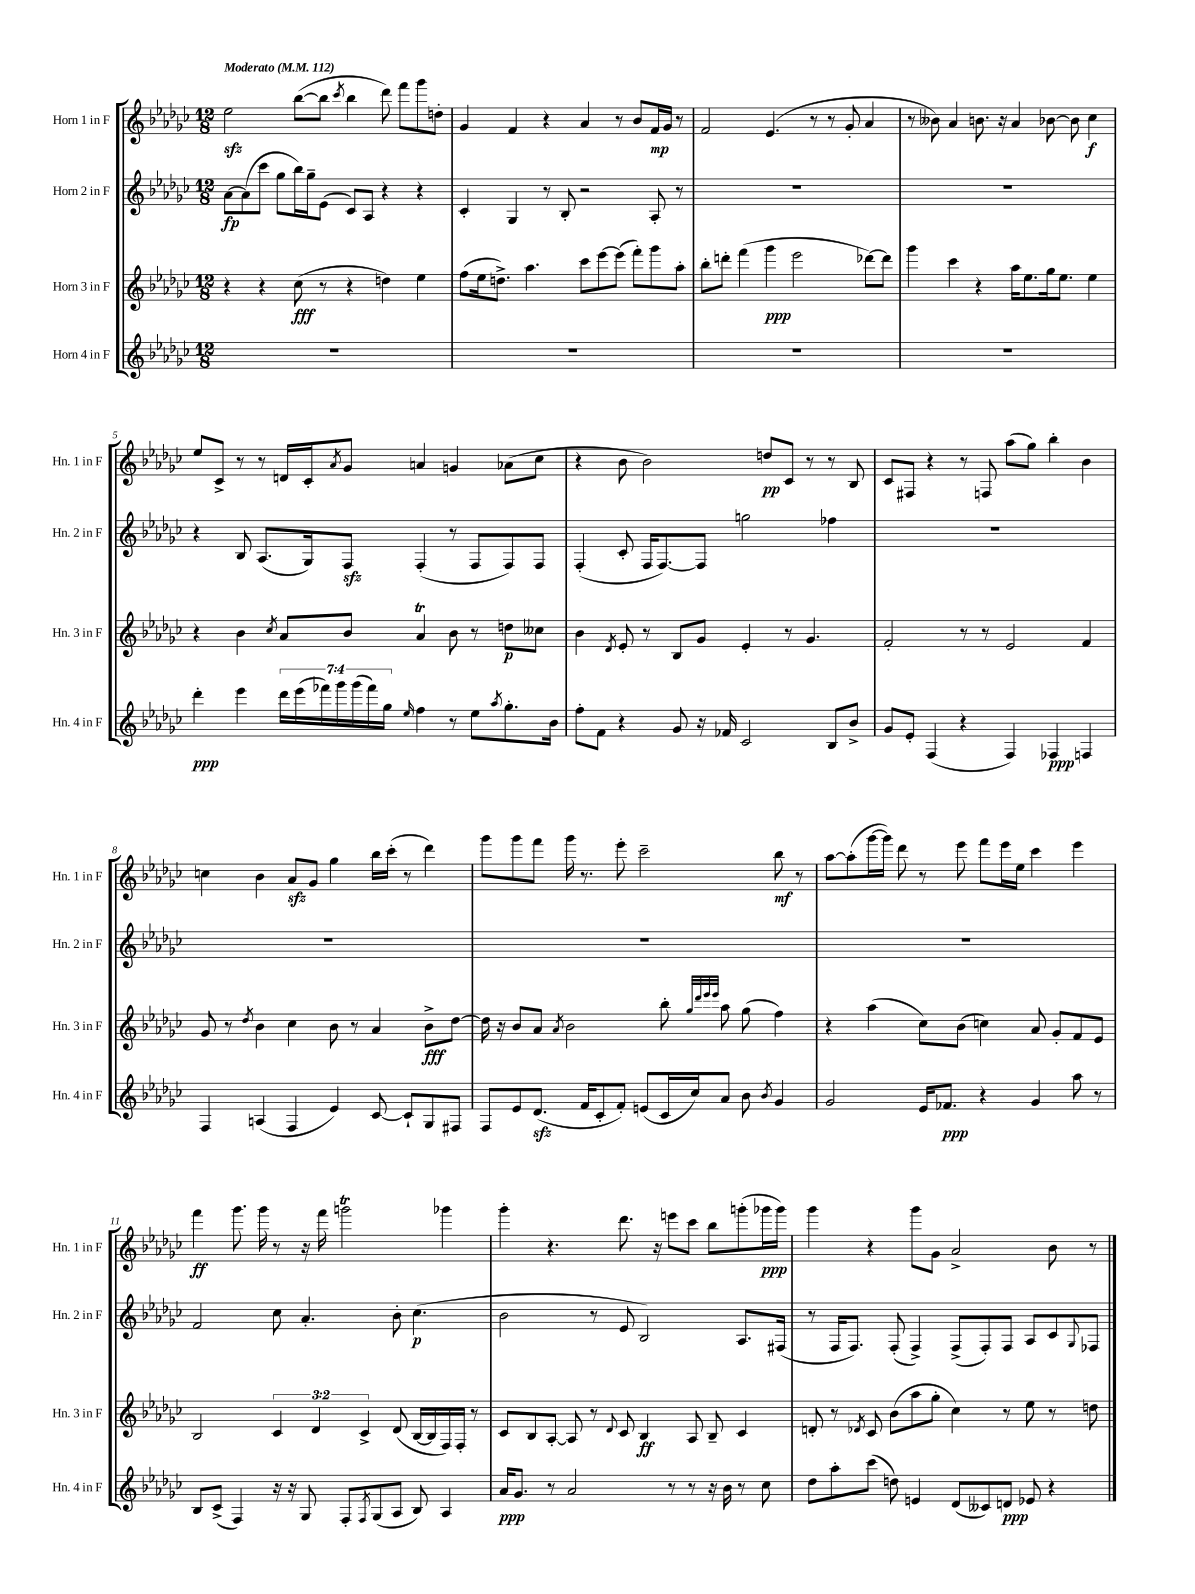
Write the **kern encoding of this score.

**kern	**dynam	**kern	**dynam	**kern	**dynam	**kern	**dynam
*part4	*part4	*part3	*part3	*part2	*part2	*part1	*part1
*staff4	*staff4	*staff3	*staff3	*staff2	*staff2	*staff1	*staff1
*I"Horn 4 in F	*	*I"Horn 3 in F	*	*I"Horn 2 in F	*	*I"Horn 1 in F	*
*I'Hn. 4 in F	*	*I'Hn. 3 in F	*	*I'Hn. 2 in F	*	*I'Hn. 1 in F	*
*clefG2	*	*clefG2	*	*clefG2	*	*clefG2	*
*k[b-e-a-d-g-c-]	*	*k[b-e-a-d-g-c-]	*	*k[b-e-a-d-g-c-]	*	*k[b-e-a-d-g-c-]	*
*M12/8	*	*M12/8	*	*M12/8	*	*M12/8	*
*MM112	*	*MM112	*	*MM112	*	*MM112	*
=1	=1	=1	=1	=1	=1	=1	=1
!	!	!	!	!	!	!LO:TX:a:B:t=Moderato	!
1.r	.	4r	.	[8a-\L	fp	2ee-zz\	.
.	.	.	.	(8a-\]	.	.	.
.	.	4r	.	8ccc-\J	.	.	.
.	.	.	.	8gg-\L	.	.	.
.	.	(8cc-\	fff	16bb-\L)	.	([8bb-\L	.
.	.	.	.	16gg-~\J	.	.	.
.	.	8r	.	(8e-\J	.	8bb-\J]	.
.	.	.	.	.	.	8qccc-/	.
.	.	4r	.	8c-/L)	.	4bb-\	.
.	.	.	.	8A-/J	.	.	.
.	.	4ddn\)	.	4r	.	8ddd-\)	.
.	.	.	.	.	.	8fff\L	.
.	.	4ee-\	.	4r	.	8ggg-\	.
.	.	.	.	.	.	8ddn'\J	.
=2	=2	=2	=2	=2	=2	=2	=2
1.r	.	(8ff\L	.	4c-'/	.	4g-/	.
.	.	16ee-\k	.	.	.	.	.
.	.	8.ddn^\J)	.	.	.	.	.
.	.	.	.	4G-/	.	4f/	.
.	.	4.aa-\	.	.	.	.	.
.	.	.	.	8r	.	4r	.
.	.	.	.	8B-'/	.	.	.
.	.	8ccc-\L	.	2r	.	4a-/	.
.	.	[8eee-\	.	.	.	.	.
.	.	(8eee-\J]	.	.	.	8r	.
.	.	8fff'\L)	.	.	.	8b-/L	.
.	.	8ggg-\	.	8A-'/	.	16f/L	mp
.	.	.	.	.	.	16g-/JJ	.
.	.	8aa-'\J	.	8r	.	8r	.
=3	=3	=3	=3	=3	=3	=3	=3
1.r	.	8bb-'\L	.	1.r	.	2f/	.
.	.	8dddn'\J	.	.	.	.	.
.	.	(4fff\	.	.	.	.	.
.	.	4ggg-\	ppp	.	.	(4.e-/	.
.	.	2eee-\	.	.	.	.	.
.	.	.	.	.	.	8r	.
.	.	.	.	.	.	8r	.
.	.	.	.	.	.	8g-'/	.
.	.	[8ddd-X\L)	.	.	.	4a-/	.
.	.	8ddd-\J]	.	.	.	.	.
=4	=4	=4	=4	=4	=4	=4	=4
1.r	.	4ggg-\	.	1.r	.	8r	.
.	.	.	.	.	.	8b--X\)	.
.	.	4ccc-\	.	.	.	4a-/	.
.	.	4r	.	.	.	8.bn\	.
.	.	.	.	.	.	16r	.
.	.	16aa-\KL	.	.	.	4a-/	.
.	.	8.ee-\	.	.	.	.	.
.	.	16gg-\k	.	.	.	[8b-X\	.
.	.	8.ee-\J	.	.	.	.	.
.	.	.	.	.	.	8b-\]	.
.	.	4ee-\	.	.	.	4cc-\	f
!!LO:LB:g=z
=5	=5	=5	=5	=5	=5	=5	=5
4ddd-'\	ppp	4r	.	4r	.	8ee-/L	.
.	.	.	.	.	.	8c-^/J	.
4eee-\	.	4b-\	.	8B-/	.	8r	.
.	.	.	.	(8.A-/L	.	8r	.
.	.	8qcc-/	.	.	.	.	.
28ddd-\LL	.	8a-/L	.	.	.	16dn/LL	.
(28eee-\	.	.	.	.	.	.	.
.	.	.	.	16G-/k)	.	16c-'/J	.
28fff-X\)	.	.	.	.	.	.	.
28ggg-\	.	.	.	.	.	.	.
.	.	.	.	.	.	8qa-/	.
.	.	8b-/J	.	8Fzz/J	.	8g-/J	.
(28ggg-\	.	.	.	.	.	.	.
28fff-\)	.	.	.	.	.	.	.
28gg-\JJ	.	.	.	.	.	.	.
16qqee-/	.	.	.	.	.	.	.
4ff\	.	4a-T/	.	(4F'/	.	4an/	.
8r	.	8b-\	.	8r	.	4gn/	.
8ee-\L	.	8r	.	8F/L	.	.	.
8qaa-/	.	.	.	.	.	.	.
8.gg-'\	.	8ddn\L	p	8F/)	.	(8a-X\L	.
.	.	8cc--X\J	.	8F/J	.	8cc-\J	.
16b-\Jk	.	.	.	.	.	.	.
=6	=6	=6	=6	=6	=6	=6	=6
8ff'\L	.	4b-\	.	(4F'/	.	4r	.
8f\J	.	.	.	.	.	.	.
.	.	8qd-/	.	.	.	.	.
4r	.	8e-'/	.	8c-'/	.	8b-\	.
.	.	8r	.	16F/KL	.	2b-\)	.
.	.	.	.	[8.F/)	.	.	.
8g-/	.	8B-/L	.	.	.	.	.
16r	.	8g-/J	.	8F/J]	.	.	.
16f-X/	.	.	.	.	.	.	.
2c-/	.	4e-'/	.	2ggn\	.	.	.
.	.	.	.	.	.	8ddn/L	pp
.	.	8r	.	.	.	8c-/J	.
.	.	4.g-/	.	.	.	8r	.
8B-/L	.	.	.	4ff-X\	.	8r	.
8b-^/J	.	.	.	.	.	8B-/	.
=7	=7	=7	=7	=7	=7	=7	=7
8g-/L	.	2f'/	.	1.r	.	8c-/L	.
8e-'/J	.	.	.	.	.	8F#X/J	.
(4F/	.	.	.	.	.	4r	.
4r	.	8r	.	.	.	8r	.
.	.	8r	.	.	.	8Fn/	.
4F/)	.	2e-/	.	.	.	(8aa-\L	.
.	.	.	.	.	.	8gg-\J)	.
4F-X/	ppp	.	.	.	.	4bb-'\	.
4Fn/	.	4f/	.	.	.	4b-\	.
!!LO:LB:g=z
=8	=8	=8	=8	=8	=8	=8	=8
4F/	.	8g-/	.	1.r	.	4ccn\	.
.	.	8r	.	.	.	.	.
.	.	8qdd-/	.	.	.	.	.
(4An/	.	4b-\	.	.	.	4b-\	.
4F/	.	4cc-\	.	.	.	8a-zz/L	.
.	.	.	.	.	.	8g-/J	.
4e-/)	.	8b-\	.	.	.	4gg-\	.
.	.	8r	.	.	.	.	.
[8c-/	.	4a-/	.	.	.	16bb-\LL	.
.	.	.	.	.	.	(16ccc-'\JJ	.
8c-`/L]	.	.	.	.	.	8r	.
8G-/	.	8b-^\L	fff	.	.	4ddd-\)	.
8F#X/J	.	[8dd-\J	.	.	.	.	.
=9	=9	=9	=9	=9	=9	=9	=9
8F/L	.	16dd-\]	.	1.r	.	8ggg-\L	.
.	.	16r	.	.	.	.	.
8e-/	.	8b-/L	.	.	.	8ggg-\	.
(8.d-zz/J	.	8a-/J	.	.	.	8fff\J	.
.	.	8qa-/	.	.	.	.	.
.	.	2b-\	.	.	.	16ggg-\	.
16f/KL	.	.	.	.	.	8.r	.
8c-'/	.	.	.	.	.	.	.
8f'/J)	.	.	.	.	.	8eee-'\	.
(8en/L	.	.	.	.	.	2ccc-~\	.
16c-/L	.	8bb-'\	.	.	.	.	.
16cc-/J)	.	.	.	.	.	.	.
.	.	32qqgg-/LLL	.	.	.	.	.
.	.	32qqddd-/	.	.	.	.	.
.	.	32qqeee-/	.	.	.	.	.
.	.	32qqeee-/JJJ	.	.	.	.	.
8a-/J	.	8aa-\	.	.	.	.	.
8b-\	.	(8gg-\	.	.	.	.	.
8qb-/	.	.	.	.	.	.	.
4g-/	.	4ff\)	.	.	.	8bb-\	mf
.	.	.	.	.	.	8r	.
=10	=10	=10	=10	=10	=10	=10	=10
2g-/	.	4r	.	1.r	.	[8aa-\L	.
.	.	.	.	.	.	(8aa-'\]	.
.	.	(4aa-\	.	.	.	[16ggg-\L	.
.	.	.	.	.	.	16ggg-\JJ])	.
.	.	.	.	.	.	8ddd-\	.
16e-/KL	.	8cc-\L)	.	.	.	8r	.
8.f-X/J	ppp	.	.	.	.	.	.
.	.	(8b-\J	.	.	.	8eee-\	.
4r	.	4ccn\)	.	.	.	8fff\L	.
.	.	.	.	.	.	16eee-\L	.
.	.	.	.	.	.	16ee-\JJ	.
4g-/	.	8a-/	.	.	.	4ccc-\	.
.	.	8g-'/L	.	.	.	.	.
8aa-\	.	8f/	.	.	.	4eee-\	.
8r	.	8e-/J	.	.	.	.	.
!!LO:LB:g=z
=11	=11	=11	=11	=11	=11	=11	=11
8B-/L	.	2B-/	.	2f/	.	4fff\	ff
(8c-^/J	.	.	.	.	.	.	.
4F/)	.	.	.	.	.	8.ggg-\	.
.	.	.	.	.	.	16ggg-\	.
16r	.	6c-/	.	8cc-\	.	8r	.
16r	.	.	.	.	.	.	.
8G-/	.	.	.	4.a-'/	.	16r	.
.	.	6d-/	.	.	.	.	.
.	.	.	.	.	.	16fff\	.
8F'/L	.	.	.	.	.	2gggnt\	.
.	.	6c-^/	.	.	.	.	.
8qF/	.	.	.	.	.	.	.
(8G-/	.	.	.	.	.	.	.
8A-/J	.	(8d-/	.	8b-'\	.	.	.
8B-/)	.	[16B-/LL	.	(4.cc-\	p	.	.
.	.	16B-/]	.	.	.	.	.
4A-/	.	16F/)	.	.	.	4ggg-X\	.
.	.	16F'/JJ	.	.	.	.	.
.	.	8r	.	.	.	.	.
=12	=12	=12	=12	=12	=12	=12	=12
16a-/KL	ppp	8c-/L	.	2b-\	.	4ggg-'\	.
8.g-/J	.	.	.	.	.	.	.
.	.	8B-/	.	.	.	.	.
8r	.	[8A-'/J	.	.	.	4.r	.
2a-/	.	8A-/]	.	.	.	.	.
.	.	8r	.	8r	.	.	.
.	.	8qqd-/	.	.	.	.	.
.	.	8c-/	.	8e-/	.	8.ddd-\	.
.	.	4B-/	ff	2B-/)	.	.	.
.	.	.	.	.	.	16r	.
8r	.	.	.	.	.	8eeen\L	.
8r	.	8A-/	.	.	.	8ccc-\J	.
16r	.	8B-~/	.	.	.	8bb-\L	.
16b-\	.	.	.	.	.	.	.
8r	.	4c-/	.	8.A-/L	.	(8gggn'\	.
8cc-\	.	.	.	.	.	16ggg-X\L	ppp
.	.	.	.	(16F#X/Jk	.	16ggg-\JJ)	.
=13	=13	=13	=13	=13	=13	=13	=13
8dd-\L	.	8dn'/	.	8r	.	4ggg-\	.
8aa-'\	.	8r	.	16F/KL	.	.	.
.	.	.	.	8.F/J)	.	.	.
.	.	8qd-X/	.	.	.	.	.
(8ccc-\J	.	8c-/	.	.	.	4r	.
8ddn\)	.	(8b-\L	.	(8F'/	.	.	.
4en/	.	8aa-\	.	4F^/)	.	8ggg-\L	.
.	.	8gg-'\J	.	.	.	8g-\J	.
(8d-/L	.	4cc-\)	.	(8F^/L	.	2a-^/	.
8c--X/)	.	.	.	8F'/)	.	.	.
8dn/J	ppp	8r	.	8F/J	.	.	.
8e-X/	.	8ee-\	.	8A-/L	.	.	.
4r	.	8r	.	8c-/	.	8b-\	.
.	.	.	.	8qqG-/	.	.	.
.	.	8ddn\	.	8F-X/J	.	8r	.
==	==	==	==	==	==	==	==
*-	*-	*-	*-	*-	*-	*-	*-
